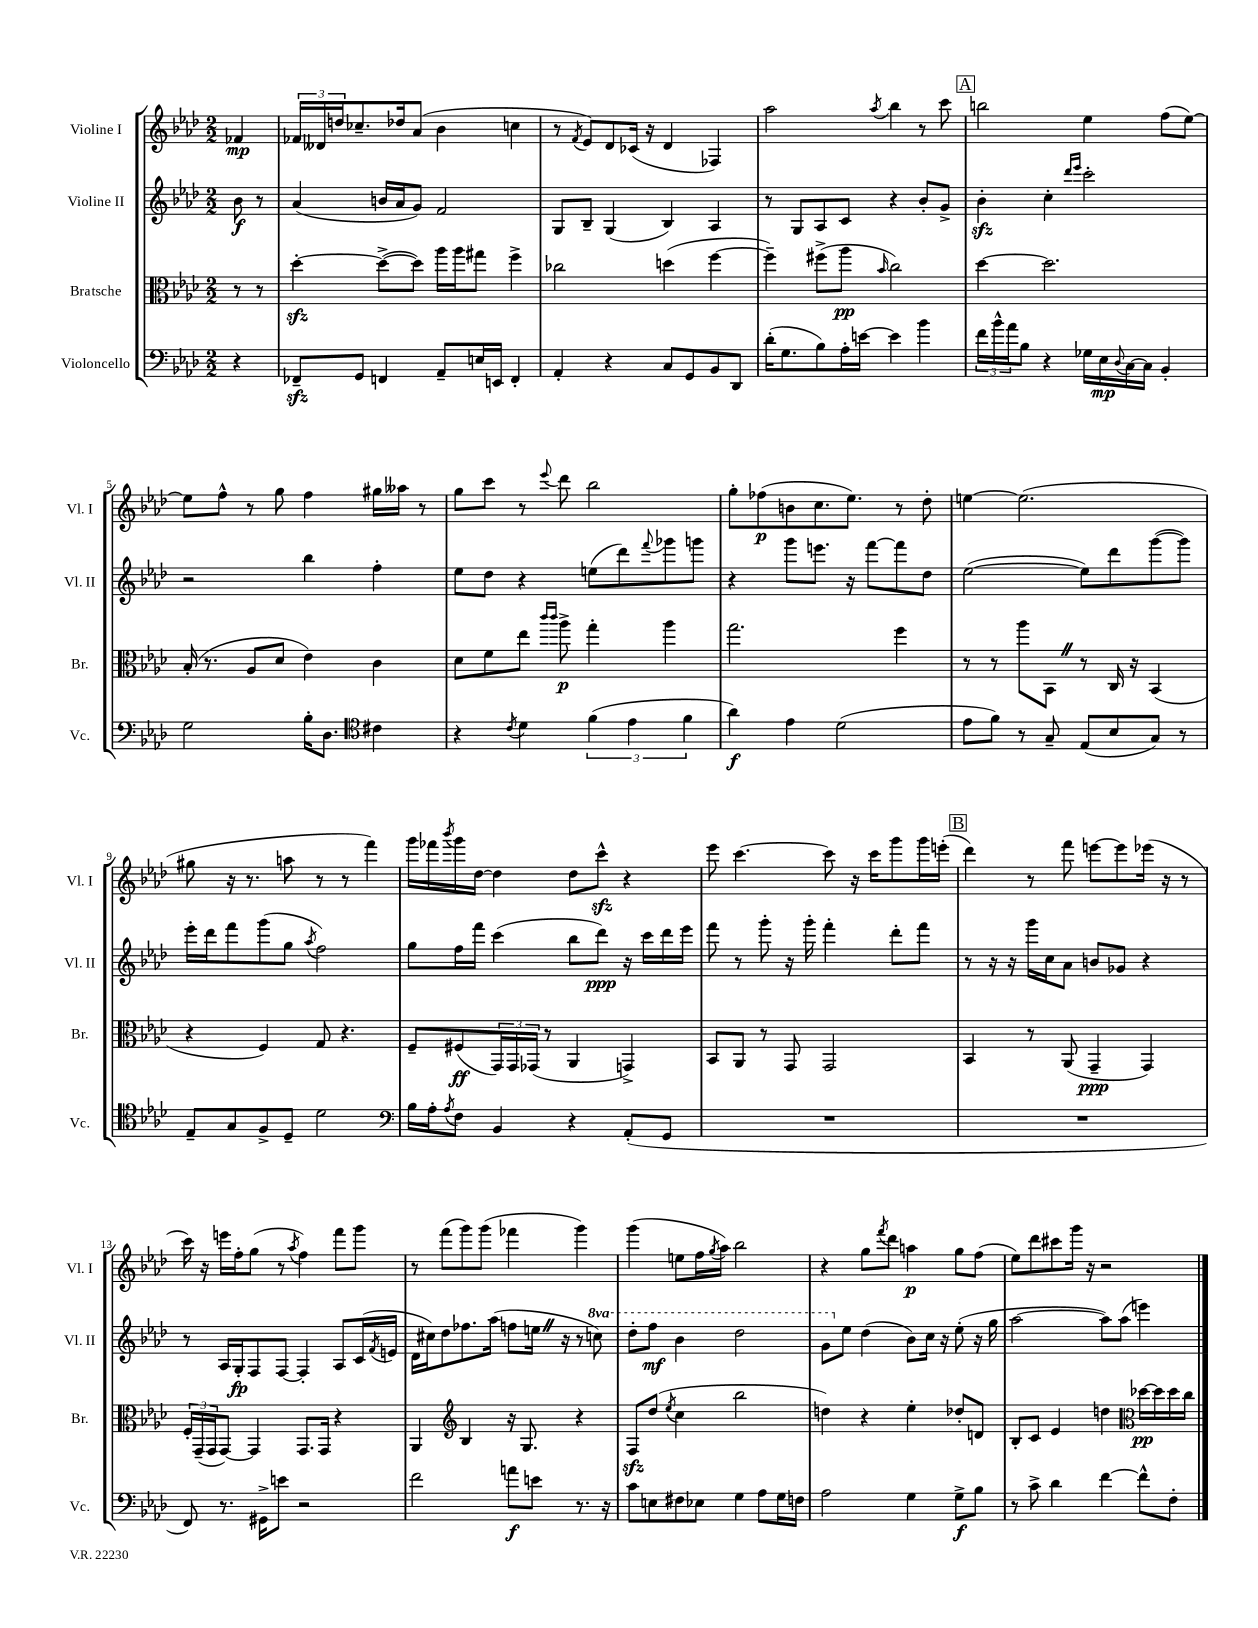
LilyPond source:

<<
\new StaffGroup <<
\new Staff = "s0" \with { instrumentName = "Violine I" shortInstrumentName = "Vl. I" } {
    \clef treble \key aes \major \numericTimeSignature \time 2/2 \partial 4
    fes'4\mp |
    \tuplet 3/2 { fes'16 deses'16 d''16 } ces''8.-- des''16 aes'8( bes'4 c''4 |
    r8 \acciaccatura { f'8 } ees'8) des'8 ces'16( r16 des'4 fes4) |
    aes''2 \acciaccatura { aes''8 } bes''4 r8 c'''8 |
    \mark \markup { \box "A" } b''2 ees''4 f''8( ees''8~) |
    ees''8 f''8-^ r8 g''8 f''4 gis''16 aeses''16 r8 |
    g''8 c'''8 r8 \appoggiatura { ees'''8 } des'''8 bes''2 |
    g''8-. fes''8\p( b'8 c''8. ees''8.) r8 des''8-. |
    e''4~ e''2.( |
    gis''8 r16 r8. a''8 r8 r8 f'''4) |
    g'''16 fes'''16 \acciaccatura { bes'''8 } g'''16 des''16~ des''4 des''8 c'''8-^\sfz r4 |
    ees'''8 c'''4.~ c'''8 r16 c'''16 g'''8 g'''16 e'''16-.( |
    \mark \markup { \box "B" } des'''4) r8 f'''8 e'''8~ e'''8 ees'''16( r16 r8 |
    c'''16) r16 e'''16 f''16-. g''8( r8 \acciaccatura { aes''8 } f''4) f'''8 g'''8 |
    r8 f'''8( g'''8) g'''8( fes'''4 g'''4) |
    g'''4( e''8 f''16 \acciaccatura { g''8 } aes''16) bes''2 |
    r4 g''8 \acciaccatura { f'''8 } des'''8 a''4\p g''8 f''8( |
    ees''8) des'''8 cis'''8 g'''16 r16 r2 \bar "|." |
}
\new Staff = "s1" \with { instrumentName = "Violine II" shortInstrumentName = "Vl. II" } {
    \clef treble \key aes \major \numericTimeSignature \time 2/2 \set Staff.ottavationMarkups = #ottavation-simple-ordinals \partial 4
    bes'8\f r8 |
    aes'4( b'16 aes'16 g'8) f'2 |
    g8 bes8-- g4( bes4) aes4 |
    r8 g8 aes8 c'8 r4 bes'8-. g'8-> |
    \mark \markup { \box "A" } bes'4-.\sfz c''4-. \grace { des'''16 ees'''16 } c'''2-. |
    r2 bes''4 f''4-. |
    ees''8 des''8 r4 e''8( des'''8) \appoggiatura { f'''8 } ges'''8 g'''8 |
    r4 g'''8 e'''8. r16 f'''8~ f'''8 des''8 |
    ees''2~( ees''8) des'''8 g'''8~( g'''8) |
    ees'''16-. des'''16 f'''8 g'''8( g''8 \acciaccatura { aes''8 } f''2) |
    g''8 f''16 f'''16 c'''4( bes''8 des'''8\ppp) r16 c'''16 des'''16 ees'''16 |
    f'''8 r8 g'''8-. r16 g'''16-. f'''4-. des'''8-. f'''8 |
    \mark \markup { \box "B" } r8 r16 r16 g'''16 c''16 aes'8 b'8 ges'8 r4 |
    r8 aes16 g16-.\fp f8 f8~ f4-. aes8 c'16( \acciaccatura { f'8 } e'16 |
    des'16 cis''16) des''8 fes''8. aes''16( f''8 e''16 \once \override BreathingSign.text = \markup { \musicglyph "scripts.caesura.straight" } \breathe r16 r8 \ottava #1 c'''!8) |
    des'''8-. f'''8\mf bes''4 des'''2 |
    g''8 \ottava #0 ees''8 des''4( bes'8) c''16 r16 ees''8-.( r16 g''16 |
    aes''2~ aes''8) aes''8( e'''4) \bar "|." |
}
\new Staff = "s2" \with { instrumentName = "Bratsche" shortInstrumentName = "Br." } {
    \clef alto \key aes \major \numericTimeSignature \time 2/2 \partial 4
    r8 r8 |
    des''4~-.\sfz des''8~->( des''8) aes''16 aes''16 gis''8 f''4-> |
    ces''2 d''4( f''4~ |
    f''4--) fis''8->( aes''8\pp \grace { bes'16 } c''2) |
    \mark \markup { \box "A" } des''4~ des''2. |
    bes16-.( r8. aes8 des'8 ees'4) c'4 |
    des'8 f'8 ees''8 \grace { c'''16 c'''16 } aes''8->\p g''4-. aes''4 |
    g''2. f''4 |
    r8 r8 aes''8 bes,8 \once \override BreathingSign.text = \markup { \musicglyph "scripts.caesura.straight" } \breathe r8 c16 r16 bes,4( |
    r4 f4) g8 r4. |
    f8-- fis8\ff( \tuplet 3/2 { g,16) g,16 ges,16( } r8 aes,4 g,4->) |
    bes,8 aes,8 r8 g,8 g,2 |
    \mark \markup { \box "B" } bes,4 r8 aes,8( g,4--\ppp g,4) |
    \tuplet 3/2 { f16-. g,16--( g,16 } g,8~) g,4 g,8. g,16 r4 |
    aes,4 \clef treble bes4 r16 g8. r4 |
    f8\sfz des''8( \acciaccatura { ees''8 } c''4 bes''2 |
    d''4) r4 ees''4-. des''8-. d'8 |
    bes8-. c'8 ees'4 d''4 \clef alto des''16~\pp des''16 des''16 c''16 \bar "|." |
}
\new Staff = "s3" \with { instrumentName = "Violoncello" shortInstrumentName = "Vc." } {
    \clef bass \key aes \major \numericTimeSignature \time 2/2 \partial 4
    r4 |
    fes,8--\sfz g,8 f,4 aes,8-- e16 e,16 f,4-. |
    aes,4-. r4 c8 g,8 bes,8 des,8 |
    des'16-.( g8. bes8) aes16-. e'16~ e'4 bes'4 |
    \mark \markup { \box "A" } \tuplet 3/2 { f'16 bes'16-^ aes'16 } bes8 r4 ges16 ees16\mp \appoggiatura { des8 } c16~ c16 bes,4-. |
    g2 bes16-. des8. \clef tenor cis'4 |
    r4 \acciaccatura { c'8 } des'4 \tuplet 3/2 { f'4( ees'4 f'4 } |
    aes'4\f) ees'4 des'2( |
    ees'8 f'8) r8 g8-- ees8( bes8 g8) r8 |
    ees8-- g8 f8-> des8-- des'2 |
    \clef bass bes16 aes16-. \acciaccatura { aes8 } f8 bes,4 r4 aes,8-.( g,8 |
    R1 |
    \mark \markup { \box "B" } R1 |
    f,8) r8. gis,16-> e'8 r2 |
    f'2 a'8\f e'8 r8. r16 |
    c'8 e8 fis8 ees8 g4 aes8 g16 f16 |
    aes2 g4 g8->\f bes8 |
    r8 c'8-> des'4 f'4~ f'8-^ f8-. \bar "|." |
}
>>
>>
